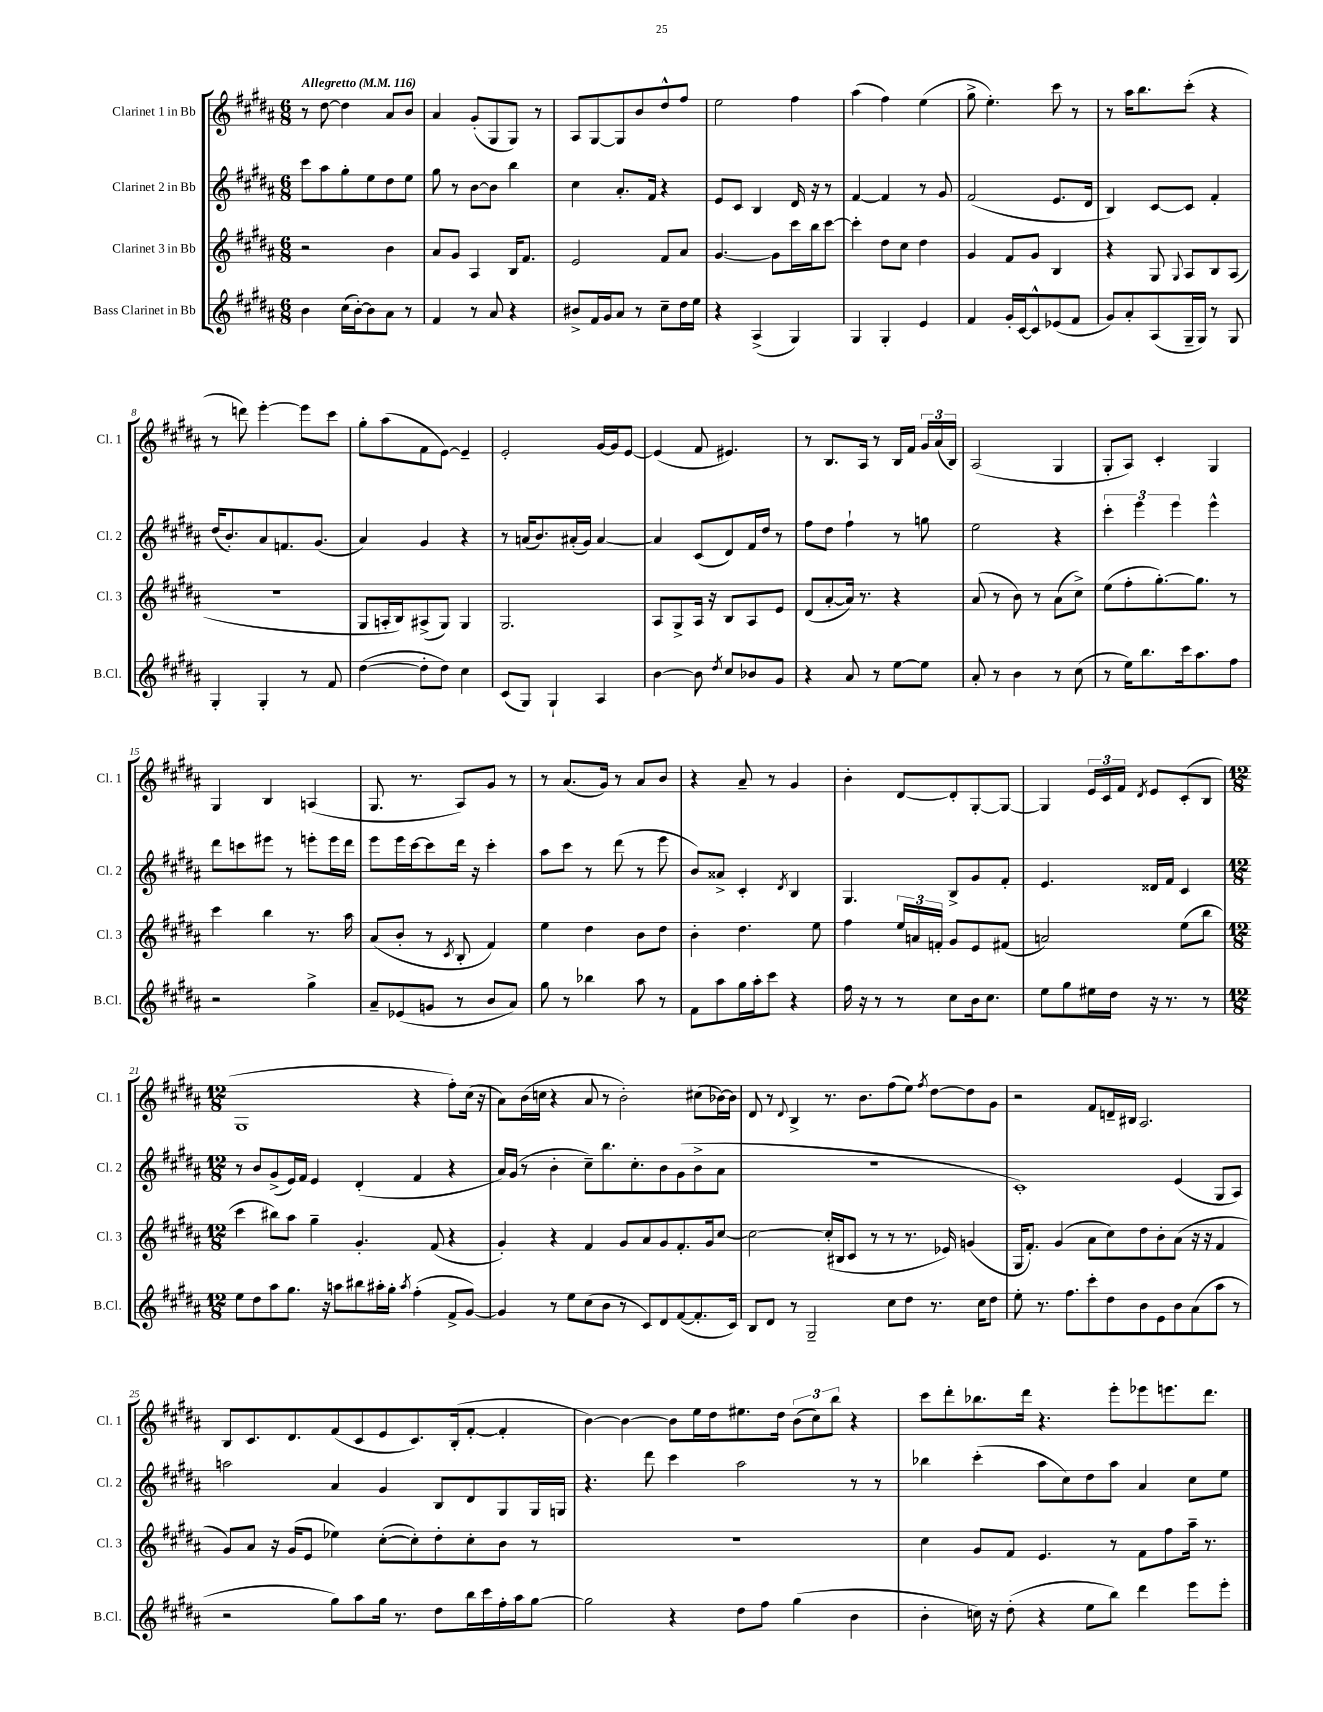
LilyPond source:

<<
\new StaffGroup <<
\new Staff = "s0" \with { instrumentName = "Clarinet 1 in Bb" shortInstrumentName = "Cl. 1" } {
    \clef treble \key b \major \numericTimeSignature \time 6/8 \tempo "Allegretto" 4 = 116
    \autoBeamOff r8 dis''8~ dis''4 ais'8[ b'8] |
    ais'4 gis'8[-.( gis8 gis8]) r8 |
    ais8[ gis8~ gis8 b'8 dis''8-^ fis''8] |
    e''2 fis''4 |
    ais''4( fis''4) e''4( |
    gis''8-> e''4.-.) cis'''8 r8 |
    r8 ais''16[ b''8. cis'''8]-.( r4 |
    r8 d'''8) e'''4~-. e'''8[ cis'''8] |
    gis''8[-. ais''8( fis'8 e'8]~) e'4-- |
    e'2-. gis'16[~ gis'16 e'8]~ |
    e'4( fis'8 eis'4.) |
    r8 b8.[ ais16] r8 b16[ fis'16] \tuplet 3/2 { gis'16[ ais'16( b16]) } |
    ais2( gis4 |
    gis8[-. ais8]) cis'4-. gis4 |
    gis4 b4 a4( |
    gis8. r8. ais8[) gis'8] r8 |
    r8 ais'8.[( gis'16]) r8 ais'8[ b'8] |
    r4 ais'8-- r8 gis'4 |
    b'4-. dis'8[~ dis'8-. gis8~-. gis8]~ |
    gis4 \tuplet 3/2 { e'16[ cis'16 fis'16] } \acciaccatura { dis'8 } e'8[ cis'8-.( b8] |
    \numericTimeSignature \time 12/8 gis1 r4 fis''8[-.) cis''16]( r16 |
    ais'8[) b'16( c''16] r4 ais'8 r8 b'2-.) cis''8[( bes'16~) bes'16] |
    dis'8 r8 \appoggiatura { dis'8 } b4-> r8. b'8.[ fis''8( e''8]) \acciaccatura { fis''8 } dis''8[~ dis''8 gis'8] |
    r2 fis'8[ d'16-- bis16] ais2. |
    b8[ cis'8. dis'8. fis'8( cis'8 e'8 cis'8.) b16-.( fis'8]~-. fis'4-. |
    b'4~) b'4~ b'8[ e''16 dis''16 eis''8. dis''16] \tuplet 3/2 { b'8[( cis''8) b''8] } r4 |
    cis'''8[ dis'''8-. bes''8. dis'''16] r4. e'''8[-. ees'''8 e'''8. dis'''8.] \bar "|." |
}
\new Staff = "s1" \with { instrumentName = "Clarinet 2 in Bb" shortInstrumentName = "Cl. 2" } {
    \clef treble \key b \major \numericTimeSignature \time 6/8
    \autoBeamOff cis'''8[ ais''8 gis''8-. e''8 dis''8 e''8] |
    gis''8 r8 b'8[~ b'8] b''4 |
    cis''4 ais'8.[-. fis'16] r4 |
    e'8[ cis'8] b4 dis'16 r16 r8 |
    fis'4~ fis'4 r8 gis'8 |
    fis'2( e'8.[ dis'16] |
    b4) cis'8[~ cis'8] fis'4-. |
    dis''16[( b'8.-.) ais'8 f'8. gis'8.]( |
    ais'4) gis'4 r4 |
    r8 a'16[( b'8.) ais'16-.( gis'16]) ais'4~ |
    ais'4 cis'8[( dis'8) fis'16 dis''16] r8 |
    fis''8[ dis''8] fis''4-! r8 g''8 |
    e''2 r4 |
    \tuplet 3/2 { cis'''4-. e'''4 e'''4 } e'''4-^ |
    dis'''8[ c'''8 eis'''8] r8 e'''8[-. e'''16 dis'''16] |
    e'''8[ e'''16 cis'''16~ cis'''8 dis'''16] r16 cis'''4-. |
    ais''8[ cis'''8] r8 dis'''8( r8 e'''8 |
    b'8[) aisis'8]-> cis'4-. \acciaccatura { dis'8 } b4 |
    gis4. b8[-> gis'8 fis'8]-. |
    e'4. disis'16[ fis'16] cis'4 |
    \numericTimeSignature \time 12/8 r8 b'8[ gis'8->( e'16) fis'16] e'4 dis'4-.( fis'4 r4 |
    ais'16[) gis'16]( r8 b'4-. cis''8[--) b''8. cis''8.-. b'8 gis'8( b'8-> ais'8] |
    R1. |
    cis'1-.) e'4( gis8[ ais8]) |
    a''2 ais'4 gis'4 b8[ dis'8 gis8 gis16 g16] |
    r4. dis'''8 cis'''4 ais''2 r8 r8 |
    bes''4 cis'''4-.( ais''8[ cis''8) dis''8 ais''8] ais'4 cis''8[ e''8] \bar "|." |
}
\new Staff = "s2" \with { instrumentName = "Clarinet 3 in Bb" shortInstrumentName = "Cl. 3" } {
    \clef treble \key b \major \numericTimeSignature \time 6/8
    \autoBeamOff r2 b'4 |
    ais'8[ gis'8] ais4 b16[ fis'8.] |
    e'2 fis'8[ ais'8] |
    gis'4.~ gis'8[ cis'''16 b''16 cis'''8]~ |
    cis'''4-. dis''8[ cis''8] dis''4 |
    gis'4 fis'8[ gis'8] b4 |
    r4 gis8 \appoggiatura { gis8 } ais8[ b8 ais8]( |
    R2. |
    gis8[ a16-. b16) ais8->( gis8]) gis4 |
    gis2. |
    ais8[ gis8-> ais16] r16 b8[ ais8 e'8] |
    dis'8[( ais'8~-. ais'16]) r8. r4 |
    ais'8( r8 b'8) r8 ais'8[( cis''8]->) |
    e''8[( fis''8-. gis''8.~-.) gis''8.] r8 |
    cis'''4 b''4 r8. ais''16 |
    ais'8[( b'8]-. r8 \acciaccatura { cis'8 } b8-. fis'4) |
    e''4 dis''4 b'8[ dis''8] |
    b'4-. dis''4. e''8 |
    fis''4 \tuplet 3/2 { e''16[ a'16 f'16]-. } gis'8[ e'8 fis'8]( |
    a'2) e''8[( b''8] |
    \numericTimeSignature \time 12/8 cis'''4 bis''8[) ais''8] gis''4-- gis'4.-. fis'8( r4 |
    gis'4-.) r4 fis'4 gis'8[ ais'8 gis'8 fis'8.-. gis'16 cis''8]~ |
    cis''2~ cis''16[-.( bis16 cis'8] r8 r8 r8. ees'16) g'4( |
    gis16[ fis'8.]-.) gis'4( ais'8[ cis''8) dis''8 b'8-. ais'8]( r16 r16 fis'4 |
    gis'8[) ais'8] r16 gis'16[( e'8] ees''4) cis''8[~-.( cis''8-.) dis''8-. cis''8-. b'8] r8 |
    R1. |
    cis''4 gis'8[ fis'8] e'4. r8 fis'8[ fis''8 ais''16]-- r8. \bar "|." |
}
\new Staff = "s3" \with { instrumentName = "Bass Clarinet in Bb" shortInstrumentName = "B.Cl." } {
    \clef treble \key b \major \numericTimeSignature \time 6/8
    \autoBeamOff b'4 cis''16[( b'16~-.) b'8 ais'8] r8 |
    fis'4 r8 ais'8 r4 |
    bis'8[-> fis'16 gis'16 ais'8] r8 cis''8[-- dis''16 e''16] |
    r4 ais4->( gis4) |
    gis4 gis4-. e'4 |
    fis'4 gis'16[-. cis'16~ cis'8-^ ees'8( fis'8] |
    gis'8[) ais'8-. ais8( gis16-- gis16]) r8 gis8 |
    gis4-. gis4-. r8 fis'8 |
    dis''4~( dis''8[-. dis''8]) cis''4 |
    cis'8[( gis8]) gis4-! ais4 |
    b'4~ b'8 \acciaccatura { dis''8 } cis''8[ bes'8 gis'8] |
    r4 ais'8 r8 e''8[~ e''8] |
    ais'8-. r8 b'4 r8 cis''8( |
    r8 e''16[) b''8. cis'''16 ais''8. fis''8] |
    r2 gis''4-> |
    ais'8[-- ees'8( g'8] r8 b'8[ ais'8]) |
    gis''8 r8 bes''4 ais''8 r8 |
    fis'8[ ais''8 gis''16 ais''16-. cis'''8] r4 |
    fis''16 r16 r8 r8 cis''8[ b'16 cis''8.] |
    e''8[ gis''8 eis''16 dis''16] r16 r8. r8 |
    \numericTimeSignature \time 12/8 e''8[ dis''8 ais''8 gis''8.] r16 a''8[ bis''8 ais''16-. gis''16]-. \acciaccatura { ais''8 } fis''4-.( fis'8[-> gis'8]~) |
    gis'4 r8 e''8[ cis''8( b'8] r8 cis'8[) dis'8 fis'8~( fis'8.-. cis'16]) |
    b8[ dis'8] r8 gis2-- cis''8[ dis''8] r8. cis''16[ dis''8] |
    e''8-. r8. fis''8.[ cis'''8-. dis''8 b'8 e'8 b'8 ais'8( ais''8] r8 |
    r2 gis''8[) ais''8 gis''16] r8. dis''8[ b''16 cis'''16 fis''16-. ais''16 gis''8]~ |
    gis''2 r4 dis''8[ fis''8] gis''4( b'4 |
    b'4-. c''16) r16 dis''8-.( r4 e''8[ b''8]) dis'''4 e'''8[ e'''8]-. \bar "|." |
}
>>
>>
